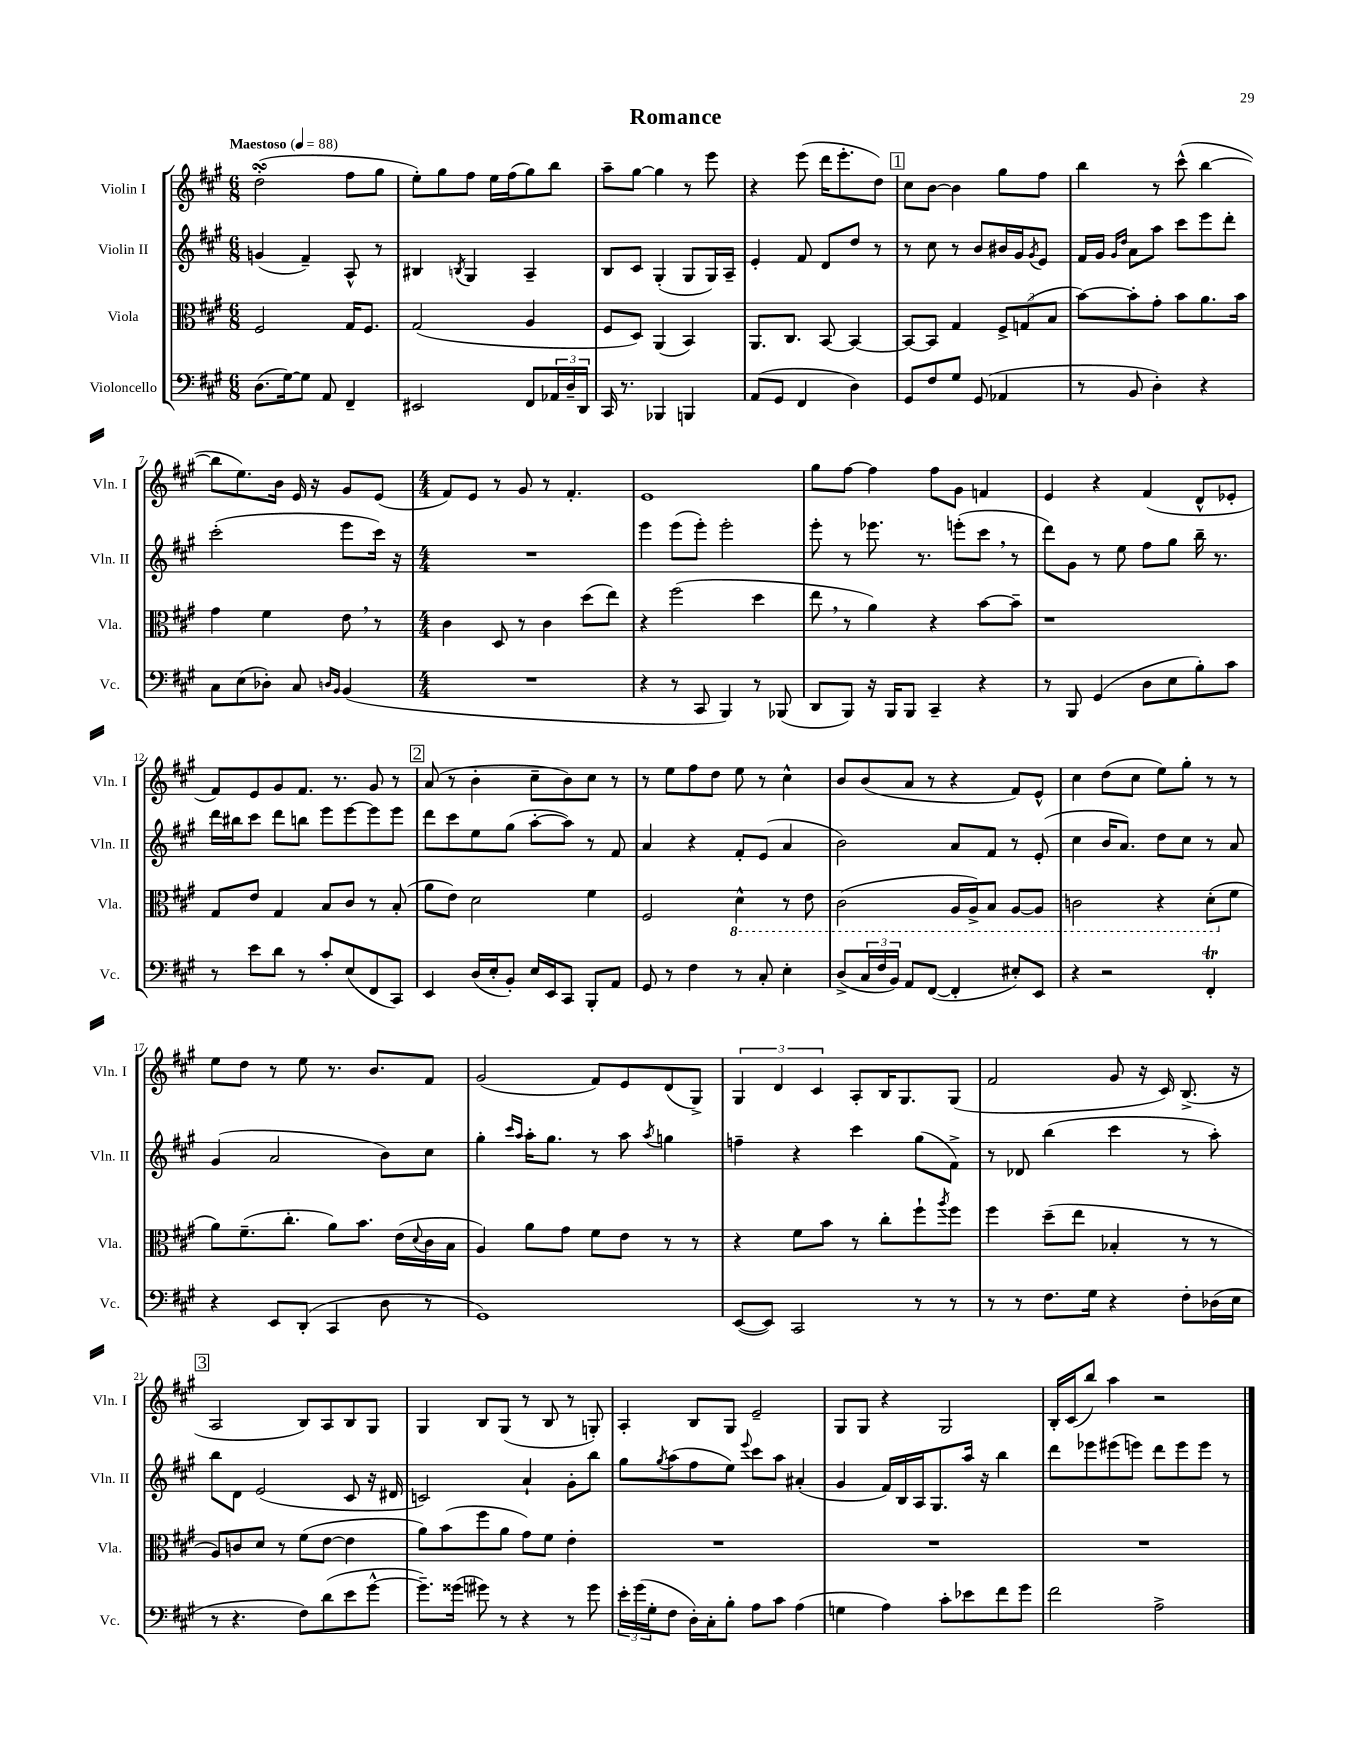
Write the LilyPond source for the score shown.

\header { title = "Romance" }
<<
\new StaffGroup <<
\new Staff = "s0" \with { instrumentName = "Violin I" shortInstrumentName = "Vln. I" } {
    \clef treble \key a \major \numericTimeSignature \time 6/8 \tempo "Maestoso" 4 = 88
    d''2-.\turn( fis''8 gis''8 |
    e''8-.) gis''8 fis''8 e''16 fis''16( gis''8) b''8 |
    a''8-- gis''8~ gis''4 r8 e'''8 |
    r4 e'''8( d'''16 e'''8.-. d''8) |
    \mark \markup { \box "1" } cis''8 b'8~ b'4 gis''8 fis''8 |
    b''4 r8 cis'''8-^( b''4~ |
    b''8 e''8.) b'16 e'16 r16 gis'8 e'8( |
    \numericTimeSignature \time 4/4 fis'8) e'8 r8 gis'8 r8 fis'4.-. |
    e'1 |
    gis''8 fis''8~ fis''4 fis''8 gis'8 f'4 |
    e'4 r4 fis'4( d'8-^ ees'8-. |
    fis'8) e'8 gis'8 fis'8. r8. gis'8 r8 |
    \mark \markup { \box "2" } a'8( r8 b'4-. cis''8-- b'8) cis''8 r8 |
    r8 e''8 fis''8 d''8 e''8 r8 cis''4-^ |
    b'8 b'8( a'8 r8 r4 fis'8) e'8-^ |
    cis''4 d''8( cis''8 e''8) gis''8-. r8 r8 |
    e''8 d''8 r8 e''8 r8. b'8. fis'8 |
    gis'2( fis'8) e'8 d'8( gis8->) |
    \tuplet 3/2 { gis4 d'4 cis'4 } a8-. b16 gis8. gis8( |
    fis'2 gis'8 r16 cis'16) b8.->( r16 |
    \mark \markup { \box "3" } a2 b8) a8 b8 gis8 |
    gis4 b8 gis8( r8 b8 r8 g8-.) |
    a4-. b8 gis8 e'2-- |
    gis8 gis8 r4 gis2 |
    b16-. cis'16( b''8) a''4 r2 \bar "|." |
}
\new Staff = "s1" \with { instrumentName = "Violin II" shortInstrumentName = "Vln. II" } {
    \clef treble \key a \major \numericTimeSignature \time 6/8
    g'4( fis'4--) a8-^ r8 |
    bis4 \acciaccatura { b8 } gis4 a4-- |
    b8 cis'8 gis4-.( gis8 gis16) a16-- |
    e'4-. fis'8 d'8 d''8 r8 |
    \mark \markup { \box "1" } r8 cis''8 r8 b'8 bis'16 gis'16 \acciaccatura { gis'8 } e'8 |
    fis'16 gis'16 \grace { gis'16 d''16 } a'8 a''8 cis'''8 e'''8 d'''8-. |
    cis'''2-.( e'''8 cis'''16) r16 |
    \numericTimeSignature \time 4/4 R1 |
    e'''4 e'''8( e'''8-.) e'''2-. |
    e'''8-. r8 ees'''8. r8. e'''8-.( cis'''8 \breathe r8 |
    d'''8) gis'8 r8 e''8 fis''8 gis''8 b''16-- r8. |
    d'''16 bis''16 cis'''8 d'''8 b''8 e'''8 e'''8~ e'''8 e'''8 |
    \mark \markup { \box "2" } d'''8 cis'''8 e''8 gis''8( a''8~-. a''8) r8 fis'8 |
    a'4 r4 fis'8-. e'8( a'4 |
    b'2) a'8 fis'8 r8 e'8-.( |
    cis''4 b'16 a'8.) d''8 cis''8 r8 a'8 |
    gis'4( a'2 b'8) cis''8 |
    gis''4-. \grace { cis'''16 a''16 } a''16-. gis''8. r8 a''8 \acciaccatura { a''8 } g''4 |
    f''4-- r4 cis'''4 gis''8( fis'8->) |
    r8 des'8 b''4( cis'''4 r8 a''8-.) |
    \mark \markup { \box "3" } b''8 d'8 e'2( cis'8 r16 dis'16 |
    c'2) a'4-! gis'8-. b''8 |
    gis''8 \acciaccatura { gis''8 } a''8( fis''8 e''8) \appoggiatura { e'''8 } cis'''8 a''8 ais'4-.( |
    gis'4 fis'16) b16 a16 gis8. a''16 r16 b''4 |
    d'''8 ees'''8 eis'''8( e'''8) d'''8 e'''8 e'''8 r8 \bar "|." |
}
\new Staff = "s2" \with { instrumentName = "Viola" shortInstrumentName = "Vla." } {
    \clef alto \key a \major \numericTimeSignature \time 6/8
    fis2 gis16 fis8. |
    gis2( a4 |
    fis8 d8) a,4( b,4) |
    a,8. cis8. b,8~ b,4~ |
    \mark \markup { \box "1" } b,8~ b,8 gis4 \tuplet 3/2 { fis8-> g8( b8 } |
    b'8~) b'8-. gis'8-. b'8 a'8. b'16 |
    gis'4 fis'4 e'8 \breathe r8 |
    \numericTimeSignature \time 4/4 cis'4 d8 r8 cis'4 d''8( e''8) |
    r4 fis''2( d''4 |
    e''8 \breathe r8 a'4) r4 b'8~ b'8-- |
    r1 |
    gis8 e'8 gis4 b8 cis'8 r8 b8-.( |
    \mark \markup { \box "2" } a'8 e'8) d'2 fis'4 |
    fis2 \ottava #-1 d4-^ r8 e8 |
    cis2( a,16 a,16->) b,8 a,8~ a,8 |
    c2 r4 d8-.( \ottava #0 fis'8 |
    a'8) fis'8.--( cis''8.-. a'8) b'8. e'16( \appoggiatura { d'8 } cis'16 b16 |
    a4) a'8 gis'8 fis'8 e'8 r8 r8 |
    r4 fis'8 b'8 r8 cis''8-. fis''8-! \acciaccatura { a''8 } fis''8 |
    fis''4 d''8--( e''8 bes4-. r8 r8 |
    \mark \markup { \box "3" } a8) c'8 d'8 r8 fis'8( e'8~ e'4 |
    a'8) b'8( fis''8 a'8 gis'8) fis'8 e'4-. |
    R1 |
    R1 |
    R1 \bar "|." |
}
\new Staff = "s3" \with { instrumentName = "Violoncello" shortInstrumentName = "Vc." } {
    \clef bass \key a \major \numericTimeSignature \time 6/8
    d8.( gis16~) gis8 a,8 fis,4-- |
    eis,2 fis,8 \tuplet 3/2 { aes,16 d16-- d,16 } |
    cis,16 r8. bes,,4 b,,4 |
    a,8( gis,8 fis,4 d4) |
    \mark \markup { \box "1" } gis,8 fis8 gis8 gis,8( aes,4 |
    r8 b,8 d4-.) r4 |
    cis8 e8( des8-.) cis8 \grace { d16 b,16 } b,4( |
    \numericTimeSignature \time 4/4 R1 |
    r4 r8 cis,8 b,,4) r8 bes,,8( |
    d,8 b,,8) r16 b,,16 b,,8 cis,4-- r4 |
    r8 b,,8 gis,4( d8 e8 b8-.) cis'8 |
    r8 e'8 d'8 r8 cis'8-. e8( fis,8 cis,8) |
    \mark \markup { \box "2" } e,4 d16( e16-. b,8-.) e16 e,16 cis,8 b,,8-. a,8 |
    gis,8 r8 fis4 r8 cis8-. e4-. |
    d8->( \tuplet 3/2 { cis16 fis16 b,16) } a,8 fis,8~( fis,4-. eis8-.) e,8 |
    r4 r2 fis,4-.\trill |
    r4 e,8 d,8-.( cis,4 d8 r8 |
    gis,1) |
    e,8~( e,8) cis,2 r8 r8 |
    r8 r8 fis8. gis16 r4 fis8-. des16( e16 |
    \mark \markup { \box "3" } r8 r4. fis8) d'8( e'8 gis'8~-^ |
    gis'8.--) gisis'16( gis'8) r8 r4 r8 gis'8 |
    \tuplet 3/2 { e'16-. gis'16( gis16-. } fis8 d16-.) cis16-. b8-. a8 cis'8 a4( |
    g4 a4) cis'8-. ees'8 fis'8 gis'8 |
    fis'2 a2-> \bar "|." |
}
>>
>>
